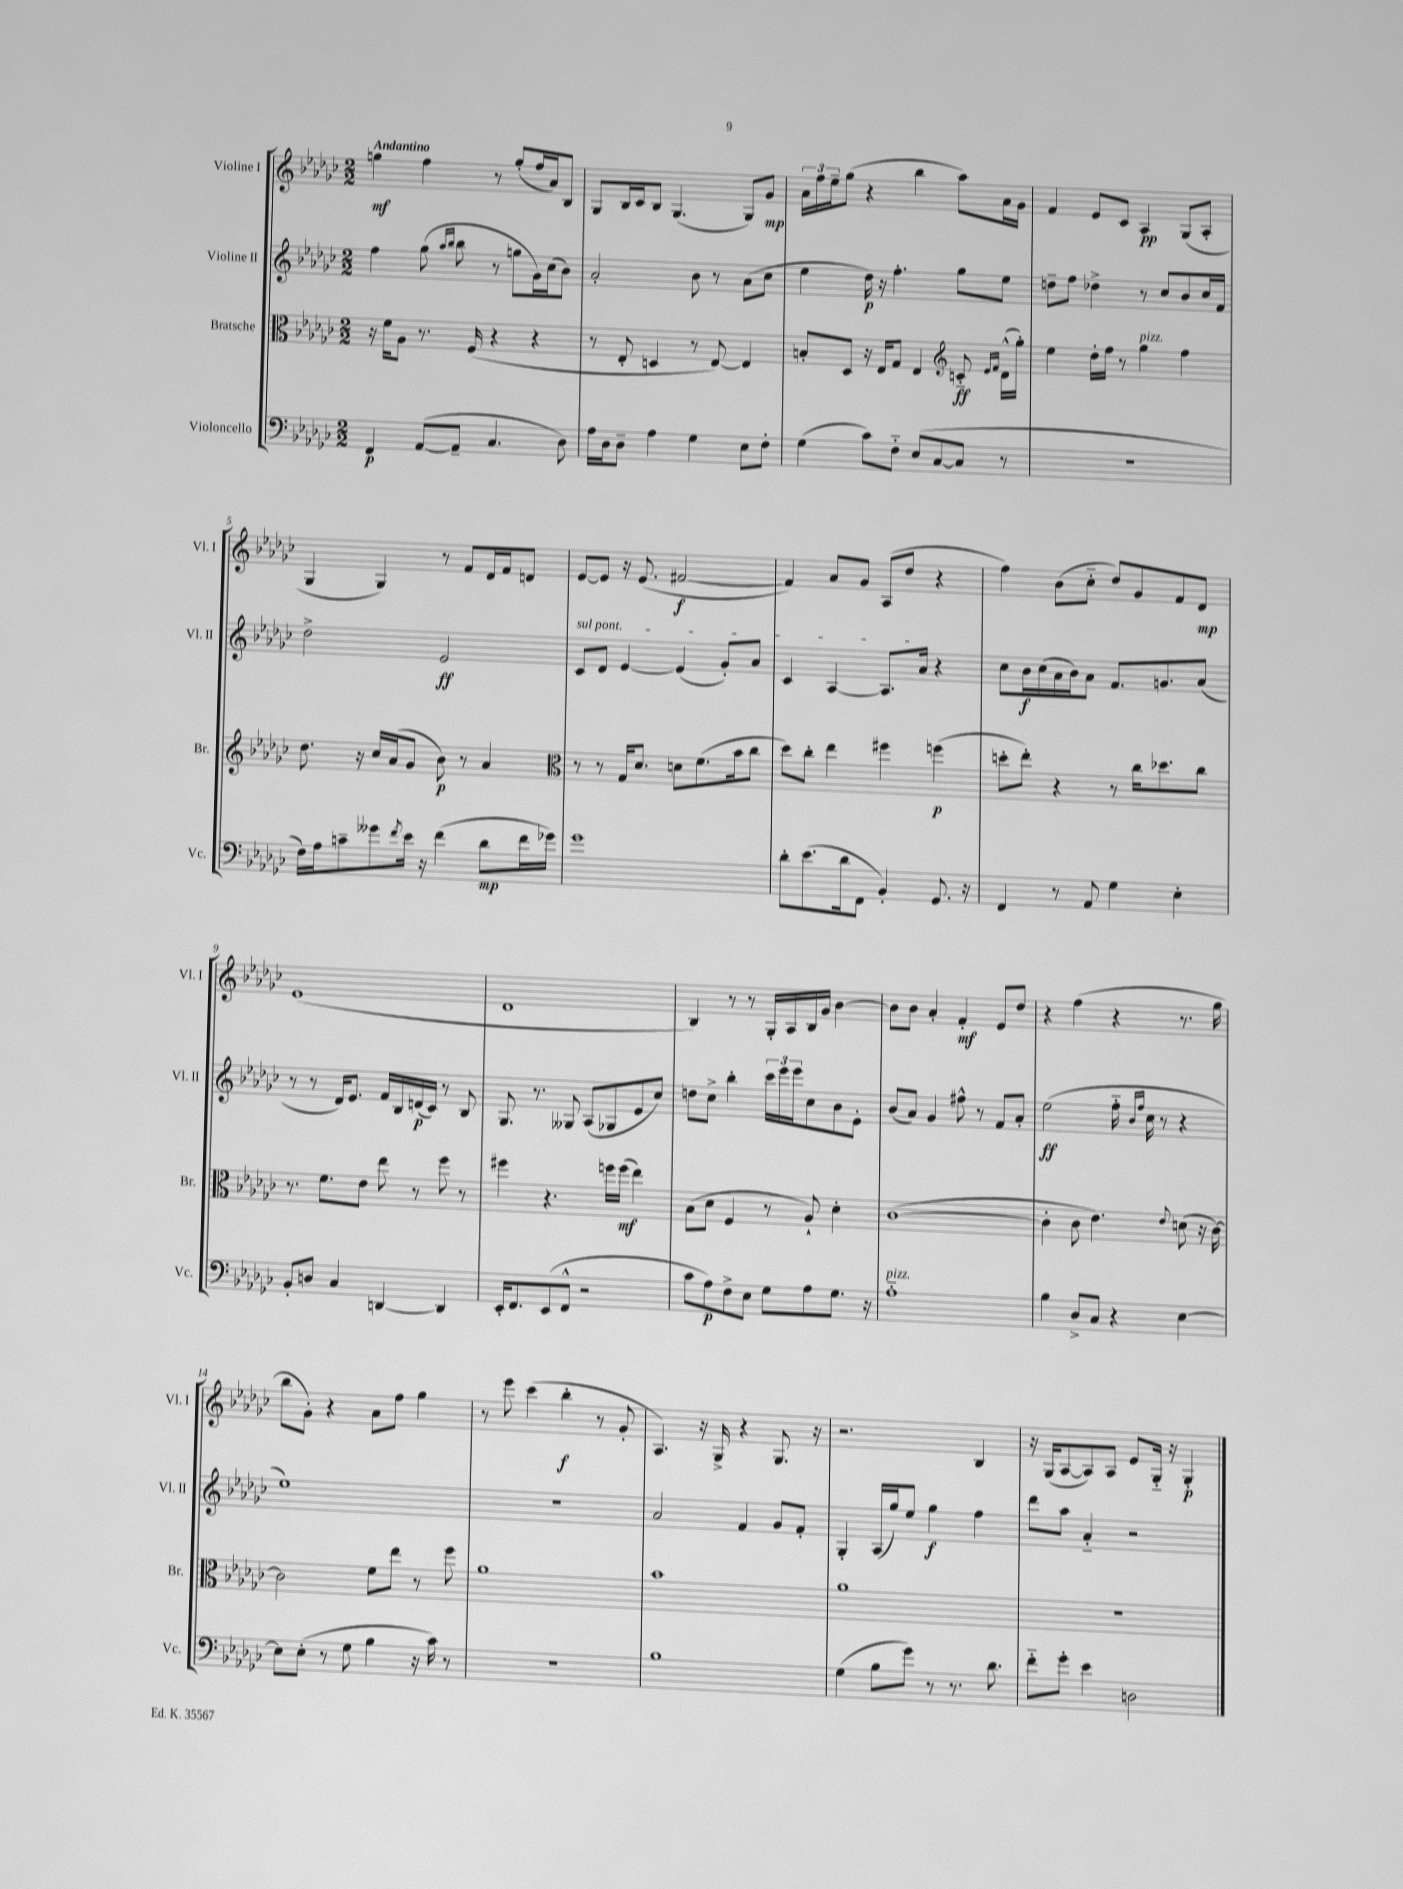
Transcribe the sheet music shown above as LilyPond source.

<<
\new StaffGroup <<
\new Staff = "s0" \with { instrumentName = "Violine I" shortInstrumentName = "Vl. I" } {
    \clef treble \key ges \major \numericTimeSignature \time 2/2 \tempo "Andantino"
    g''4\mf f''4 r8 g''8-.( f''16 aes'16) bes8 |
    ges8 bes16 ces'16 bes8 ges4.( ges8) ges'8\mp |
    \tuplet 3/2 { aes'16 f''16 ees''16-- } ges''8( r4 bes''4 aes''8) aes'16 ges'16 |
    f'4 ees'8 ces'8 aes4\pp ges8( aes8-. |
    ges4 ges4) r8 f'8 des'16 f'16 d'8 |
    ees'8~ ees'8 r16 ees'8.( fis'2~\f |
    fis'4) aes'8 ges'8 aes8( des''8 r4 |
    f''4) bes'8( ces''8-_ des''8) ges'8 f'8 des'8\mp |
    ees'1( |
    des'1 |
    bes4) r8 r8 ges16-. aes16 bes16 ges'16 bes'4~ |
    bes'8 bes'8 aes'4-. f'4-.\mf ees'8 des''8 |
    r4 f''4( r4 r8. ges''16 |
    bes''8 ges'8-.) r4 aes'8 f''8 ges''4 |
    r8 ees'''8 ces'''4( bes''4-.\f r8 ges'8-. |
    aes4.) r16 ges16-> r4 ges8. r16 |
    r2. bes4 |
    r16 ges16( aes8~ aes8) aes8 ees'8 ges16-_ r16 ges4-.\p \bar "|." |
}
\new Staff = "s1" \with { instrumentName = "Violine II" shortInstrumentName = "Vl. II" } {
    \clef treble \key ges \major \numericTimeSignature \time 2/2
    f''4 ges''8( \grace { aes''16 bes''16 } bes''8 r8 g''8 ges'16) ces''16( bes'8) |
    aes'2-. bes'8 r8 aes'8( ces''8 |
    ees''4 des''16\p) r16 f''4.-. ges''8 ees''8 |
    d''8-- f''8 des''4-> r8 ces''8 bes'8 ces''16 f'16 |
    des''2-> ees'2\ff |
    \once \override TextSpanner.bound-details.left.text = \markup { \italic "sul pont." } ces'8\startTextSpan des'8 ees'4~ ees'4( ges'8-.) aes'8 |
    ces'4 aes4~ aes8. aes'16\stopTextSpan r4 |
    ces''8 bes'16\f ces''16( aes'16 bes'16) aes'8 f'8. g'8. aes'8( |
    r8 r8 des'16) ees'8. f'16 bes16 d'16\p( ces'16) r8 bes8 |
    ges8. r8. geses8 aes8( ges8 ees'8 ces''8) |
    d''8 ces''8-> bes''4-. \tuplet 3/2 { ces'''16 ees'''16 ees'''16 } ces''8 bes'8 ees'8-. |
    bes'8( aes'8) ges'4 fis''8-^ r8 f'8 aes'8-. |
    ees''2\ff( f''16-_ \grace { bes'16 f''16 } ces''16 r8 r4 |
    ees''1) |
    r1 |
    aes'2 f'4 ges'8 f'8-. |
    ges4-. aes16( ges''16) ees''8 ges''4\f f''4 |
    des'''8 aes''8 aes'4-_ r2 \bar "|." |
}
\new Staff = "s2" \with { instrumentName = "Bratsche" shortInstrumentName = "Br." } {
    \clef alto \key ges \major \numericTimeSignature \time 2/2
    r16 f'16 aes8 r8. f16( r4 r4 |
    r8 ees8-. d4 r8 ees8~) ees4 |
    b8-. des8 r16 ees16 ges8 ees4 \clef treble c'8-_\ff \grace { ees'16 f'16 } des'16-^( ges''16-.) |
    ees''4 des''16-. f''16 r8 ges''4^\markup { \italic "pizz." } f''4 |
    des''8. r16 ces''16 aes'16( ges'8 bes'8\p) r8 aes'4 |
    \clef alto r8 r8 ges16 des'8. d'8 f'8.( bes'16 ces''8 |
    des''8) ces''8-. ees''4 fis''4 f''4\p( |
    d''8-. ees''8-.) r4 r8 ces''16 des''8. ces''8 |
    r8. f'8. ees'8 ees''8 r8 f''8 r8 |
    fis''4 r4. f''16 f''16\mf( ees''4) |
    bes8( des'8 f4 r8 aes8-!) des'4-. |
    ces'1~( |
    ces'4-. ces'8 ees'4.) \appoggiatura { ees'8 } d'8( r16 ces'16~) |
    ces'2 f'8 ees''8 r8 f''8 |
    aes'1 |
    bes'1 |
    aes'1 |
    r1 \bar "|." |
}
\new Staff = "s3" \with { instrumentName = "Violoncello" shortInstrumentName = "Vc." } {
    \clef bass \key ges \major \numericTimeSignature \time 2/2
    f,4\p aes,8~( aes,8-- ces4. des8) |
    aes16 des16 des8-- aes4 ges4 ees8 f8-. |
    ges4( ces'8) f8-_ ees8( ces8~ ces8 r8 |
    r1 |
    f16) aes16 c'8-- geses'8 \acciaccatura { f'8 } ees'16 r16 f'4( des'8\mp f'16 ges'16) |
    ges'1 |
    des'8-. ees'8.( des'16 f,8 bes,4-.) ges,8. r16 |
    f,4 r8 aes,8 ges4 ees4-. |
    bes,8-. d8 ces4 d,4~ d,4 |
    ees,16-. f,8. ees,8( f,8-^ r2 |
    ces'8 aes8\p) f8-> ees8 ges8 aes8 ges8. r16 |
    aes1-_^\markup { \italic "pizz." } |
    bes4 des8-> ces8 r4 ees4~ |
    ees8 ees8-.( r8 ges8 bes4 r16 ces'16) r8 |
    r1 |
    bes1 |
    ges4( bes8 ges'8) r8 r8. des'8. |
    f'8-_ ges'8-. ees'4 d2 \bar "|." |
}
>>
>>
